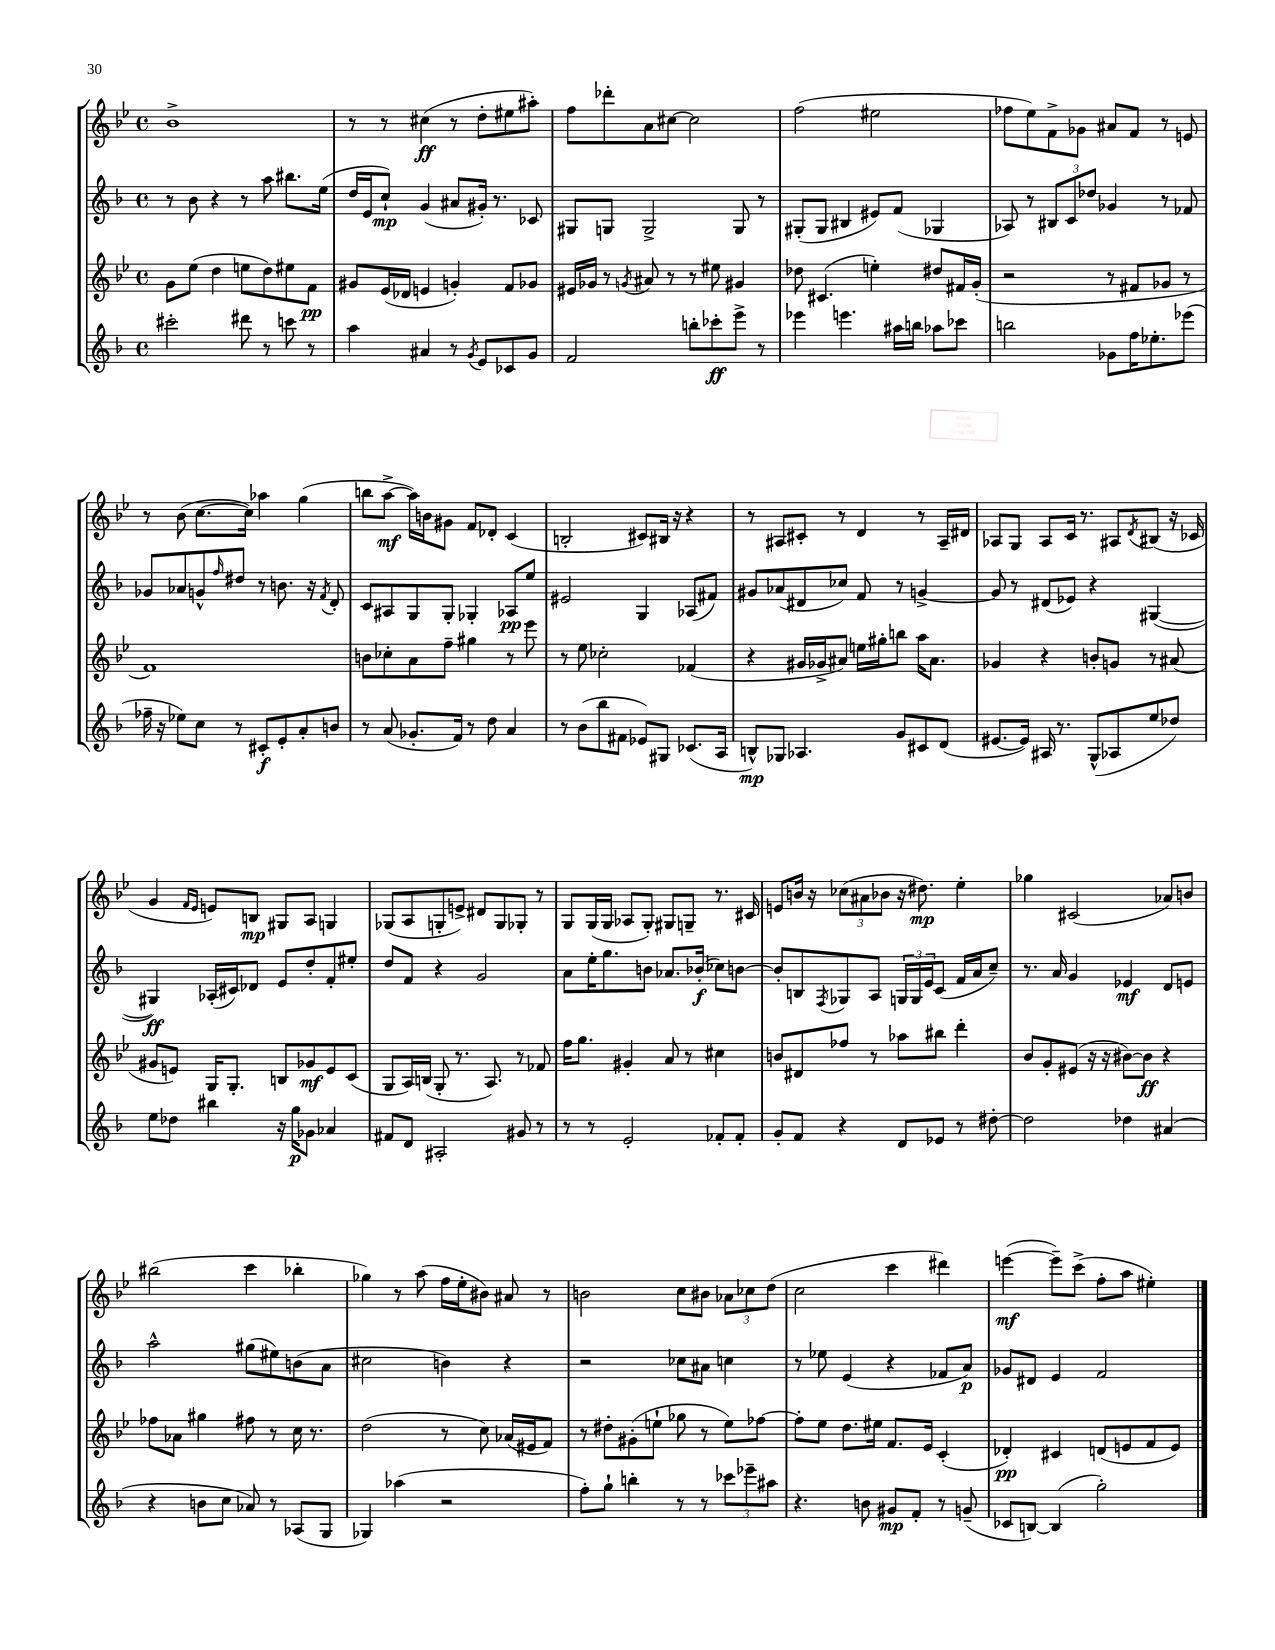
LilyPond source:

<<
\new StaffGroup <<
\new Staff = "s0" {
    \clef treble \key bes \major \defaultTimeSignature \time 4/4
    bes'1-> |
    r8 r8 cis''4\ff( r8 d''8-. eis''8 ais''8-.) |
    f''8 des'''8-. a'8 cis''8~ cis''2 |
    f''2( eis''2 |
    fes''8 ees''8) f'8-> ges'8 ais'8 f'8 r8 e'8 |
    r8 bes'8( c''8.~ c''16) aes''4 g''4( |
    b''8 a''8~->\mf a''16) b'16 gis'8 f'8 des'8-. c'4( |
    b2-. cis'8) bis16 r16 r4 |
    r8 ais8 cis'8-. r8 d'4 r8 ais16-- dis'16 |
    aes8 g8 aes8 c'16 r8. ais8 \acciaccatura { d'8 } bis8( r16 ces'16 |
    g'4 \grace { f'16 ees'16 } e'8) b8\mp gis8 a8 g4 |
    ges8( a8 g8-. e'8->) dis'8 g8 ges8-. r8 |
    g8 g16( g16 aes8 g8-.) gis8 g8-- r8. cis'16 |
    e'8 b'16 r16 \tuplet 3/2 { ces''8( ais'8 bes'8 } r16 dis''8.\mp) ees''4-. |
    ges''4 cis'2( aes'8) b'8 |
    bis''2( c'''4 bes''4-. |
    ges''4) r8 a''8( f''16 ees''16-. bis'8) ais'8 r8 |
    b'2 c''8 bis'8 \tuplet 3/2 { aes'8 ces''8 d''8( } |
    c''2 c'''4 dis'''4) |
    e'''4~\mf( e'''8--) c'''8->( f''8-. a''8 eis''4-.) \bar "|." |
}
\new Staff = "s1" {
    \clef treble \key f \major \defaultTimeSignature \time 4/4
    r8 bes'8 r4 r8 a''8 bis''8. e''16( |
    d''16 e'16 c''8-!\mp) g'4( ais'8 gis'16-.) r8. ces'8 |
    gis8 g8 g2-> g8 r8 |
    gis8-.( gis8 bis4 eis'8) f'8( ges4 |
    aes8) r8 \tuplet 3/2 { bis8 c'8 des''8 } ges'4 r8 fes'8 |
    ges'8 aes'8 g'8-^ \grace { f''16 } dis''8 r8 b'8. r16 \acciaccatura { f'8 } d'8-. |
    c'8 ais8 g8 g8-. ges4-. aes8\pp e''8 |
    eis'2 g4 aes8( fis'8) |
    gis'8 aes'8( dis'8 ces''8) f'8 r8 g'4~-> |
    g'8 r8 dis'8( ees'8) r4 gis4~( |
    gis4\ff) aes16-.( cis'16) des'8 e'8 d''8-. f'8-. eis''8-. |
    d''8 f'8 r4 g'2 |
    a'8 e''16-. g''8. b'8 aes'8. bes'16-.\f( ces''8) b'8~ |
    b'8-. b8 \acciaccatura { f8 } ges8 a8 \tuplet 3/2 { g16 g16 e'16 } c'8( f'16 a'16 c''8--) |
    r8. a'16 g'4 ees'4\mf d'8 e'8 |
    a''2-^ gis''8( eis''8) b'8( a'8 |
    cis''2 b'4) r4 |
    r2 ces''8 ais'8 c''4 |
    r8 ees''8 e'4( r4 fes'8 a'8\p) |
    ges'8 dis'8 e'4 f'2 \bar "|." |
}
\new Staff = "s2" {
    \clef treble \key bes \major \defaultTimeSignature \time 4/4
    g'8 ees''8( d''4 e''8 d''8) eis''8 f'8\pp |
    gis'8 ees'16( des'16 e'4 g'4-.) f'8 ges'8 |
    eis'16 ges'16 r8 \acciaccatura { g'8 } ais'8 r8 r8 eis''8 gis'4 |
    des''8 cis'4.( e''4-.) dis''8 fis'16 g'16-.( |
    r2 r8 fis'8 ges'8 r8 |
    f'1) |
    b'8 ces''8-. a'8 f''8-- gis''4 r8 ees'''8 |
    r8 ees''8 ces''2-. fes'4( |
    r4 gis'16 ges'16-> ais'8) e''16 gis''16-. b''8 a''16 ais'8. |
    ges'4 r4 b'8-. g'8 r8 ais'8( |
    gis'8 e'8) g16 g8.-. b8 ges'8\mf e'8 c'8( |
    g8 a16) b16( g8-. r8. a8.) r8 fes'8 |
    f''16 g''8. gis'4-. a'8 r8 cis''4 |
    b'8 dis'8 fes''8 r8 aes''8 bis''8 d'''4-. |
    bes'8 g'8-. eis'8( r16 r16 bis'8~) bis'8\ff r4 |
    fes''8 aes'8 gis''4 fis''8 r8 c''16 r8. |
    d''2( r8 c''8) aes'16( eis'16 f'8) |
    r8 dis''8-. gis'8-.( e''8-! ges''8 r8 e''8) fes''8~ |
    fes''8-. ees''8 d''8. eis''16 f'8. ees'16 c'4-.( |
    des'4-.\pp) cis'4 d'8( e'8 f'8 e'8) \bar "|." |
}
\new Staff = "s3" {
    \clef treble \key f \major \defaultTimeSignature \time 4/4
    cis'''2-. dis'''8 r8 c'''8 r8 |
    a''4 ais'4 r8 \acciaccatura { g'8 } e'8 ces'8 g'8 |
    f'2 b''8-. ces'''8-.\ff e'''8-> r8 |
    ees'''4 e'''4. ais''16 b''16 aes''8 ces'''8 |
    b''2 ges'8 f''16 ees''8.-. ees'''8( |
    fes''16-- r16 ees''8) c''8 r8 cis'8-.\f e'8-. a'8-. b'8 |
    r8 a'8( ges'8.-. f'16) r8 d''8 a'4 |
    r8 bes'8( bes''8 fis'8 ees'8) gis8 ces'8.( a16 |
    b8-^\mp) ges8 aes4. g'8 cis'8 d'8( |
    eis'8.~ eis'16) ais16 r8. g8-^( aes8 e''8 des''8) |
    e''8 des''8 bis''4 r16 g''16\p ges'8 aes'4 |
    fis'8 d'8 ais2-. gis'8 r8 |
    r8 r8 e'2-. fes'8-. fes'8-. |
    g'8-. f'8 r4 d'8 ees'8 r8 dis''8~-. |
    dis''2 des''4 ais'4( |
    r4 b'8 c''8 aes'8) r8 aes8( g8 |
    ges4) aes''4( r2 |
    f''8-.) g''8-! b''4-. r8 r8 \tuplet 3/2 { ces'''8 ees'''8-- ais''8 } |
    r4. b'8 gis'8\mp f'8-. r8 g'8--( |
    ces'8 b8~) b4( g''2-.) \bar "|." |
}
>>
>>
\layout { \context { \Score \remove "Bar_number_engraver" } }
